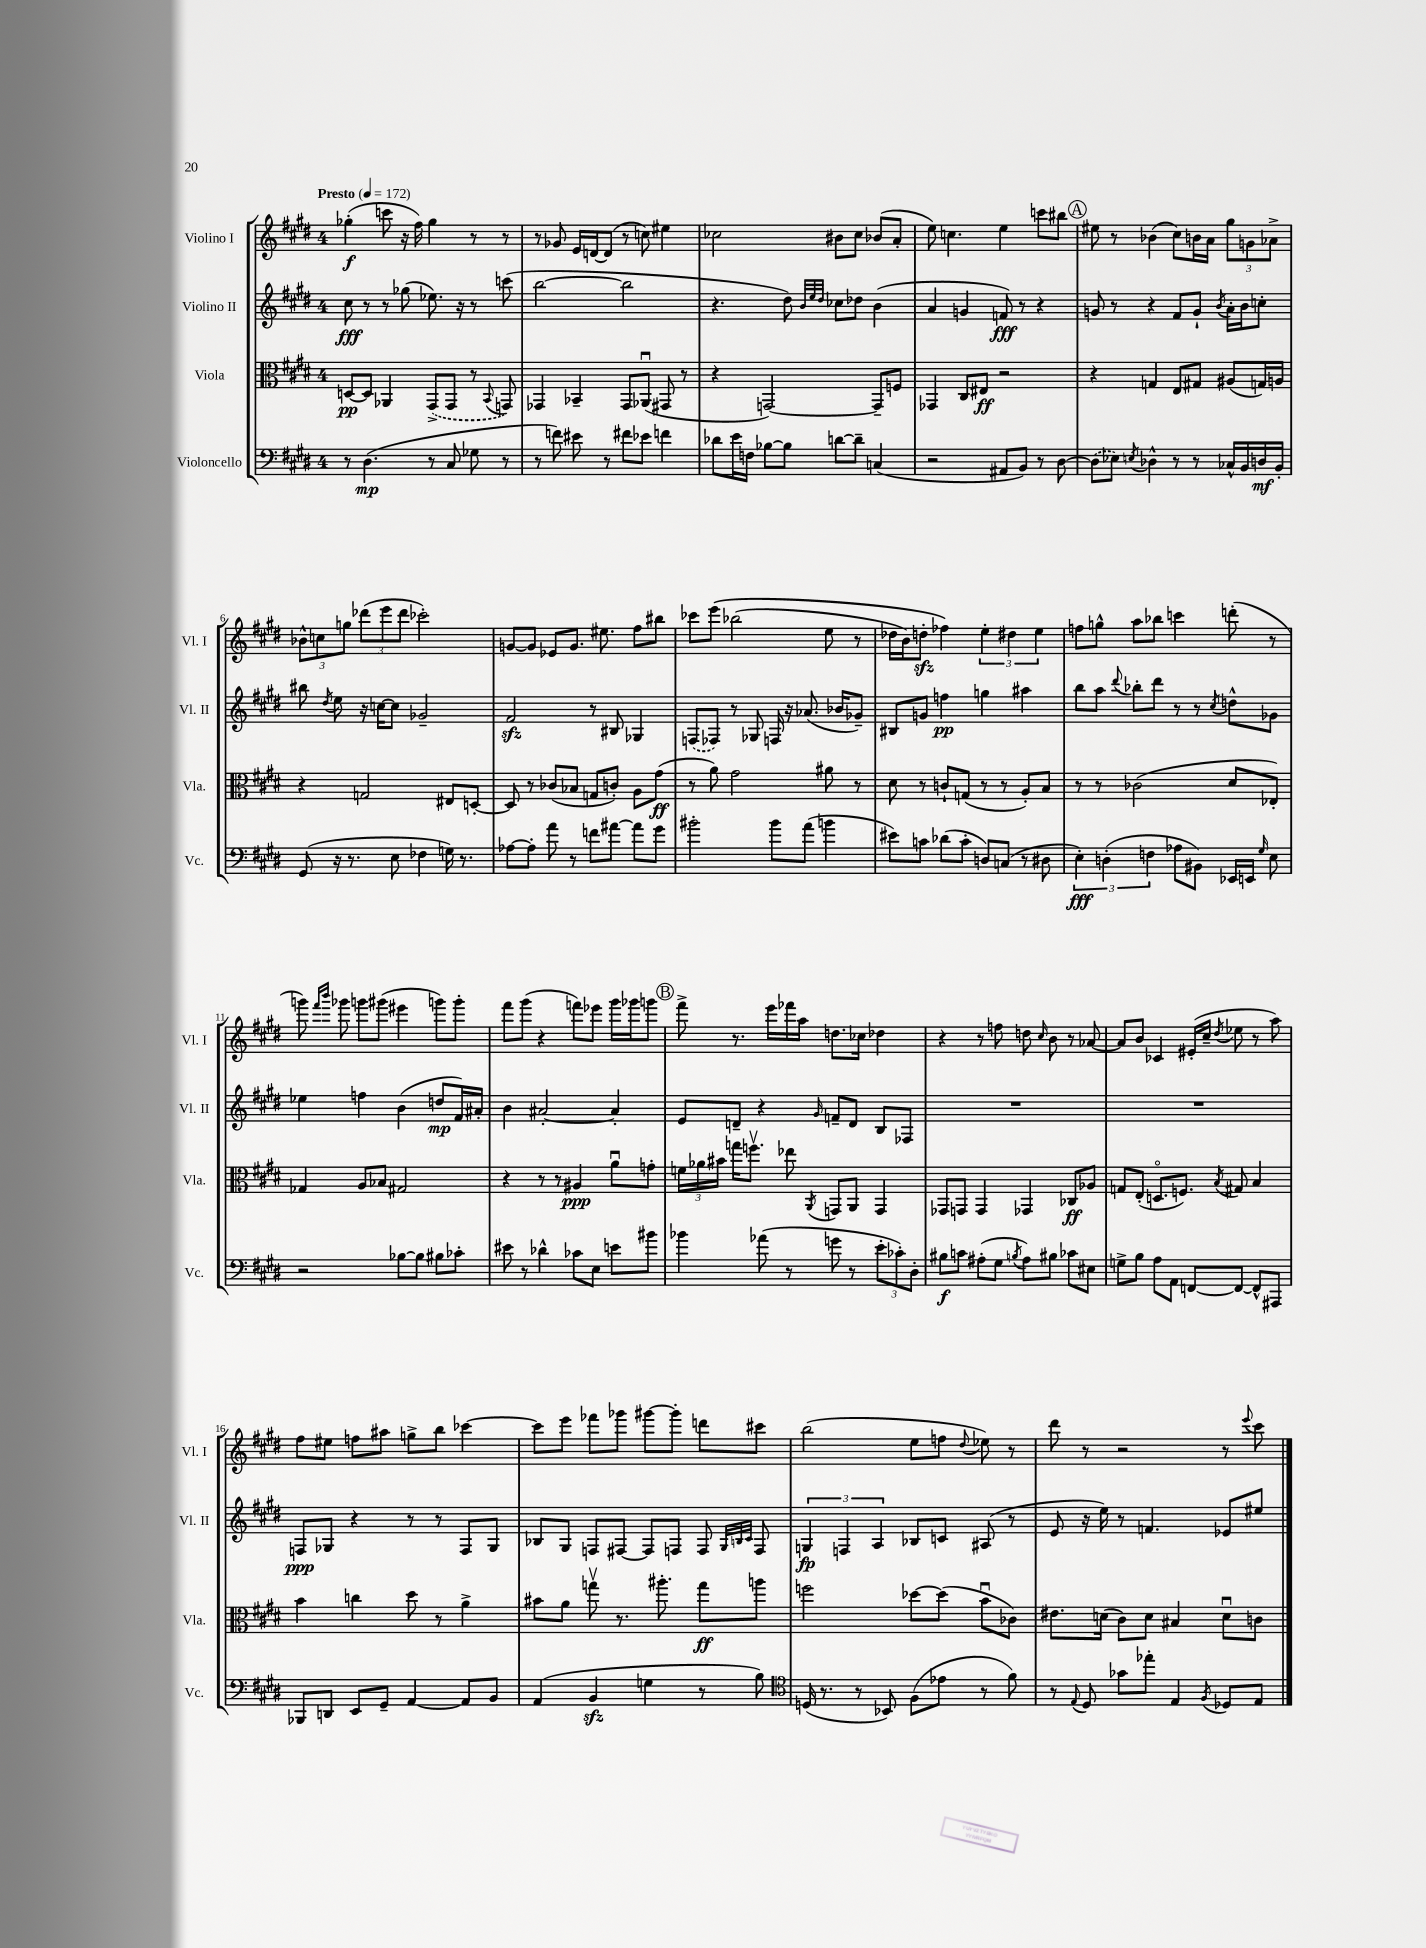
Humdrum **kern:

**kern	**dynam	**kern	**dynam	**kern	**dynam	**kern	**dynam
*part4	*part4	*part3	*part3	*part2	*part2	*part1	*part1
*staff4	*staff4	*staff3	*staff3	*staff2	*staff2	*staff1	*staff1
*I"Violoncello	*	*I"Viola	*	*I"Violino II	*	*I"Violino I	*
*I'Vc.	*	*I'Vla.	*	*I'Vl. II	*	*I'Vl. I	*
*clefF4	*	*clefC3	*	*clefG2	*	*clefG2	*
*k[f#c#g#d#]	*	*k[f#c#g#d#]	*	*k[f#c#g#d#]	*	*k[f#c#g#d#]	*
*M4/4	*	*M4/4	*	*M4/4	*	*M4/4	*
*MM172	*	*MM172	*	*MM172	*	*MM172	*
=1	=1	=1	=1	=1	=1	=1	=1
!	!	!	!	!	!	!LO:TX:a:B:t=Presto	!
8r	.	[8Dn/L	pp	8cc#\	fff	(4gg-X'\	f
(4.D#\	mp	8D/J]	.	8r	.	.	.
.	.	4AA-X/	.	8r	.	8cccn\	.
.	.	.	.	(8gg-X\	.	16r	.
.	.	.	.	.	.	16ff#\)	.
8r	.	(8GG#^/L	.	8.ee-X\)	.	4gg-\	.
8C#/	.	8GG#/J	.	.	.	.	.
.	.	.	.	16r	.	.	.
8G-X\	.	8r	.	8r	.	8r	.
.	.	8qqBB/	.	.	.	.	.
8r	.	8GGn/)	.	(8cccn\	.	8r	.
=2	=2	=2	=2	=2	=2	=2	=2
8r	.	4GG-X/	.	[2bb\	.	8r	.
8fn\)	.	.	.	.	.	8g-X/	.
8e#X\	.	4BB-X~/	.	.	.	16e/LL	.
.	.	.	.	.	.	[16dn/J	.
8r	.	.	.	.	.	(8d/J]	.
8f#X\L	.	8GG-/L	.	2bb\]	.	8r	.
8e-X\J	.	(8AA-Xu/J	.	.	.	8ccn\)	.
4fn\	.	8GG#X/	.	.	.	4ee#X\	.
.	.	8r	.	.	.	.	.
=3	=3	=3	=3	=3	=3	=3	=3
8d-X\L	.	4r	.	4.r	.	2cc-X\	.
16e\L	.	.	.	.	.	.	.
16Fn\JJ	.	.	.	.	.	.	.
[8B-X\L	.	[2GGn/)	.	.	.	.	.
8B-\J]	.	.	.	8dd#\)	.	.	.
.	.	.	.	32qqb/LLL	.	.	.
.	.	.	.	32qqee/	.	.	.
.	.	.	.	32qqdd#/JJJ	.	.	.
[8dn\L	.	.	.	8cc-X\L	.	8b#X\L	.
8d~\J]	.	.	.	8dd-X\J	.	8cc-\J	.
(4Cn/	.	8GG~/L]	.	(4b\	.	(8b-X/L	.
.	.	8Fn/J	.	.	.	8a'/J	.
=4	=4	=4	=4	=4	=4	=4	=4
2r	.	4GG-X/	.	4a/	.	8ee\)	.
.	.	.	.	.	.	4.ccn\	.
.	.	8C#/L	.	4gn/	.	.	.
.	.	8E#X/J	ff	.	.	.	.
8AA#X/L	.	2r	.	8fn/)	fff	4ee\	.
8BB/J)	.	.	.	8r	.	.	.
8r	.	.	.	4r	.	8cccn\L	.
[8D#\	.	.	.	.	.	8bb#X\J	.
!!LO:REH:place=s1:t=A
=5	=5	=5	=5	=5	=5	=5	=5
(8D#\L]	.	4r	.	8gn/	.	8ee#X\	.
8E-X\J)	.	.	.	8r	.	8r	.
8qEn/	.	.	.	.	.	.	.
4D-X^^\	.	4Gn/	.	4r	.	(4b-X\	.
8r	.	8E/L	.	8f#/L	.	8cc#\L)	.
8r	.	8G#X/J	.	8g`/J	.	16bn\L	.
.	.	.	.	.	.	16a\JJ	.
.	.	.	.	8qb/	.	.	.
16C-X^^/LL	.	(8A#X/L	.	16a'\LL	.	12gg#\L	.
16BB/	.	.	.	16b\J	.	.	.
.	.	.	.	.	.	12gn\	.
16Dn/	mf	16Gn/L)	.	8ccn'\J	.	.	.
.	.	.	.	.	.	12a-X^\J	.
16BB'/JJ	.	16An/JJ	.	.	.	.	.
!!LO:LB:g=z
=6	=6	=6	=6	=6	=6	=6	=6
(8GG#/	.	4r	.	8bb#X\	.	12b-X^^\L	.
.	.	.	.	.	.	12ccn\	.
.	.	.	.	8qdd#/	.	.	.
16r	.	.	.	8ee\	.	.	.
.	.	.	.	.	.	12ggn\J	.
8.r	.	.	.	.	.	.	.
.	.	2Gn/	.	16r	.	(12ddd-X\L	.
.	.	.	.	[16ccn\KL	.	.	.
.	.	.	.	.	.	12eee\	.
8E\	.	.	.	8cc\J]	.	.	.
.	.	.	.	.	.	12ddd-\J	.
4F-X\	.	.	.	2g-X~/	.	2ccc-X'\)	.
16Gn\)	.	8E#X/L	.	.	.	.	.
8.r	.	.	.	.	.	.	.
.	.	[8Dn'/J	.	.	.	.	.
=7	=7	=7	=7	=7	=7	=7	=7
[8A-X\L	.	8D/]	.	2f#zz/	.	[8gn/L	.
8A-'\J]	.	8r	.	.	.	8g/J]	.
8a\	.	(8c-X/L	.	.	.	8e-X/L	.
8r	.	8B-X/J	.	.	.	8.g/J	.
8fn\L	.	8Gn/L	.	8r	.	.	.
.	.	.	.	.	.	8.ee#X\	.
[8a#X\J	.	8cn'/J)	.	8B#X/	.	.	.
8a#\L]	.	8A\L	.	4G-X/	.	8ff#\L	.
8g#\J	.	(8g#\J	ff	.	.	8bb#X\J	.
=8	=8	=8	=8	=8	=8	=8	=8
2b#X'\	.	8r	.	(8Fn/L	.	8ccc-X\L	.
.	.	8a\)	.	8F-X/J)	.	(8eee\J	.
.	.	2g#\	.	8r	.	(2bb-X\	.
.	.	.	.	8G-X/	.	.	.
8b#\L	.	.	.	16Fn/	.	.	.
.	.	.	.	16r	.	.	.
(8a\J	.	.	.	(8.a-X/	.	.	.
4bn\	.	8a#X\	.	.	.	8ee\	.
.	.	.	.	16b-X/KL	.	.	.
.	.	8r	.	8g-X~/J)	.	8r	.
=9	=9	=9	=9	=9	=9	=9	=9
8e#X\L)	.	8d#\	.	8B#X/L	.	16dd-X\LL	.
.	.	.	.	.	.	16b\J)	.
8cn\J	.	8r	.	8gn/J	.	8ddnzz'\J	.
(8d-X\L	.	8cn`/L	.	4ffn\	pp	4ff-X\)	.
8c'\J	.	(8Gn/J	.	.	.	.	.
8Dn/L)	.	8r	.	4ggn\	.	6ee'\	.
(8Cn/J	.	8r	.	.	.	.	.
.	.	.	.	.	.	6dd#X\	.
8r	.	8A'/L)	.	4aa#X\	.	.	.
.	.	.	.	.	.	6ee\	.
8D#X\	.	8B/J	.	.	.	.	.
=10	=10	=10	=10	=10	=10	=10	=10
6E'\)	fff	8r	.	8bb\L	.	8ffn\L	.
.	.	8r	.	8aa\J	.	8ggn^^\J	.
(6Dn'\	.	.	.	.	.	.	.
.	.	.	.	8qqddd#/	.	.	.
.	.	(2c-X\	.	8bb-X'\L	.	8aa\L	.
6Fn\	.	.	.	.	.	.	.
.	.	.	.	8ddd#\J	.	8bb-X\J	.
8A-X\L	.	.	.	8r	.	4cccn\	.
8BB#X\J)	.	.	.	8r	.	.	.
.	.	.	.	8qcc#/	.	.	.
16EE-X/LL	.	8d#/L	.	8ddn^^\L	.	(8dddn'\	.
16EEn/JJ	.	.	.	.	.	.	.
16qqG#/	.	.	.	.	.	.	.
8E\	.	8E-X'/J)	.	8g-X\J	.	8r	.
!!LO:LB:g=z
=11	=11	=11	=11	=11	=11	=11	=11
2r	.	4G-X/	.	4ee-X\	.	8gggn\)	.
.	.	.	.	.	.	16qqfff#/LL	.
.	.	.	.	.	.	16qqbbb/JJ	.
.	.	.	.	.	.	8ggg-X\	.
.	.	8A/L	.	4ffn\	.	8gggn\L	.
.	.	8B-X/J	.	.	.	(8ggg#X\J	.
[8B-X\L	.	2G#X/	.	(4b\	.	4eee#X\	.
8B-\J]	.	.	.	.	.	.	.
8B#X\L	.	.	.	8ddn/L	mp	8gggn\L)	.
8c-X'\J	.	.	.	16f#/L)	.	8ggg'\J	.
.	.	.	.	16a#X'/JJ	.	.	.
=12	=12	=12	=12	=12	=12	=12	=12
8e#X\	.	4r	.	4b\	.	8fff#\L	.
8r	.	.	.	.	.	(8ggg#\J	.
4d-X^^\	.	8r	.	[2a#X'/	.	4r	.
.	.	8r	.	.	.	.	.
8c-X\L	.	4A#X/	ppp	.	.	8fffn\L)	.
8E\J	.	.	.	.	.	8eee-X\J	.
8en\L	.	8au\L	.	4a#'/]	.	16ggg#\LL	.
.	.	.	.	.	.	16ggg-X\J	.
8b#X\J	.	8gn'\J	.	.	.	8gggn\J	.
!!LO:REH:place=s1:t=B
=13	=13	=13	=13	=13	=13	=13	=13
4b-X\	.	24fn\LL	.	8e/L	.	8fff#^\	.
.	.	24a-X\	.	.	.	.	.
.	.	24b#X\JJ	.	.	.	.	.
.	.	16ggn\KL	.	8dn~/J	.	8.r	.
.	.	8.ffnv\J	.	.	.	.	.
(8a-X\	.	.	.	4r	.	.	.
.	.	.	.	.	.	16eee\LL	.
8r	.	8ee-X\	.	.	.	16fff-X\	.
.	.	.	.	.	.	16aa\JJ	.
.	.	8qAA/	.	16qqg#/	.	.	.
8gn\	.	8GGn/L	.	8fn~/L	.	8.ddn\L	.
8r	.	8AA/J	.	8d/J	.	.	.
.	.	.	.	.	.	16cc-X\Jk	.
12e'\L	.	4GG/	.	8B/L	.	4dd-X\	.
12c-X'\)	.	.	.	.	.	.	.
.	.	.	.	8F-X/J	.	.	.
12D#'\J	.	.	.	.	.	.	.
=14	=14	=14	=14	=14	=14	=14	=14
8B#X\L	f	8GG-X/L	.	1r	.	4r	.
8cn\J	.	8GGn/J	.	.	.	.	.
(8A#X'\L	.	4GG/	.	.	.	8r	.
8G#\J	.	.	.	.	.	8ffn\	.
8qBn/	.	.	.	.	.	.	.
8A#\L)	.	4GG-X/	.	.	.	8ddn\	.
.	.	.	.	.	.	16qqcc#/	.
8B#X\J	.	.	.	.	.	8b\	.
8c-X\L	.	8C-X/L	ff	.	.	8r	.
8E#X\J	.	8A-X/J	.	.	.	[8a-X/	.
=15	=15	=15	=15	=15	=15	=15	=15
8Gn^\L	.	8Gn/L	.	1r	.	8a-/L]	.
8B\J	.	(8E'/J	.	.	.	8b/J	.
8A\L	.	8.Dn/L	.	.	.	4c-X/	.
8AA\J	.	.	.	.	.	.	.
.	.	8.Fn/J)	.	.	.	.	.
[8FFn/L	.	.	.	.	.	(16e#X'/LL	.
.	.	.	.	.	.	16cc#~/JJ	.
.	.	8qB/	.	.	.	8qdd#/	.
8FF/J_	.	8G#X/	.	.	.	8ee-X\	.
8FF^^/L]	.	4B/	.	.	.	8r	.
8AAA#X/J	.	.	.	.	.	8aa\)	.
!!LO:LB:g=z
=16	=16	=16	=16	=16	=16	=16	=16
8BBB-X/L	.	4b\	.	8Fn/L	ppp	8ff#\L	.
8DDn/J	.	.	.	8G-X/J	.	8ee#X\J	.
8EE/L	.	4ccn\	.	4r	.	8ffn\L	.
8GG#~/J	.	.	.	.	.	8aa#X\J	.
[4AA/	.	8dd#\	.	8r	.	8ggn^\L	.
.	.	8r	.	8r	.	8bb\J	.
8AA/L]	.	4a^\	.	8F/L	.	[4ccc-X\	.
8BB/J	.	.	.	8G-/J	.	.	.
=17	=17	=17	=17	=17	=17	=17	=17
(4AA/	.	8b#X\L	.	8B-X/L	.	8ccc-\L]	.
.	.	8a\J	.	8G#/J	.	8eee\J	.
4BBzz/	.	8ggnv\	.	8Fn/L	.	8fff-X\L	.
.	.	8.r	.	[8F#X/J	.	8ggg-X\J	.
4Gn\	.	.	.	8F#/L]	.	[8ggg#X\L	.
.	.	8.aa#X'\	.	.	.	.	.
.	.	.	.	8Fn/J	.	8ggg#'\J]	.
8r	.	8gg\L	ff	8F/	.	8dddn\L	.
.	.	.	.	32qqG#/LLL	.	.	.
.	.	.	.	32qqBn/	.	.	.
.	.	.	.	32qqc#/JJJ	.	.	.
8B\)	.	8aan\J	.	8F/	.	8ccc#X\J	.
=18	=18	=18	=18	=18	=18	=18	=18
*clefC4	*	*	*	*	*	*	*
(16Dn/	.	2ffn\	.	6Gn/	fp	(2bb\	.
8.r	.	.	.	.	.	.	.
.	.	.	.	6Fn/	.	.	.
8r	.	.	.	.	.	.	.
.	.	.	.	6A/	.	.	.
8BB-X/)	.	.	.	.	.	.	.
(8F#\L	.	[8dd-X\L	.	8B-X/L	.	8ee\L	.
8e-X\J	.	(8dd-\J]	.	8cn/J	.	8ffn\J	.
.	.	.	.	.	.	8qqdd#/	.
8r	.	8bu\L	.	(8A#X/	.	8ee-X\)	.
8f#\)	.	8c-X\J)	.	8r	.	8r	.
=19	=19	=19	=19	=19	=19	=19	=19
8r	.	8.e#X\L	.	8e/	.	8ddd#\	.
8qqE/	.	.	.	.	.	.	.
8D#/	.	.	.	16r	.	8r	.
.	.	(16dn\Jk	.	16ee\)	.	.	.
8g-X\L	.	8c#\L)	.	8r	.	2r	.
8ee-X'\J	.	8d\J	.	4.fn/	.	.	.
4E/	.	4B#X/	.	.	.	.	.
8qF#/	.	.	.	.	.	.	.
8D-X/L	.	8du\L	.	8e-X/L	.	8r	.
.	.	.	.	.	.	8qqeee/	.
8E/J	.	8cn\J	.	8ee#X/J	.	8ccc#\	.
==	==	==	==	==	==	==	==
*-	*-	*-	*-	*-	*-	*-	*-
